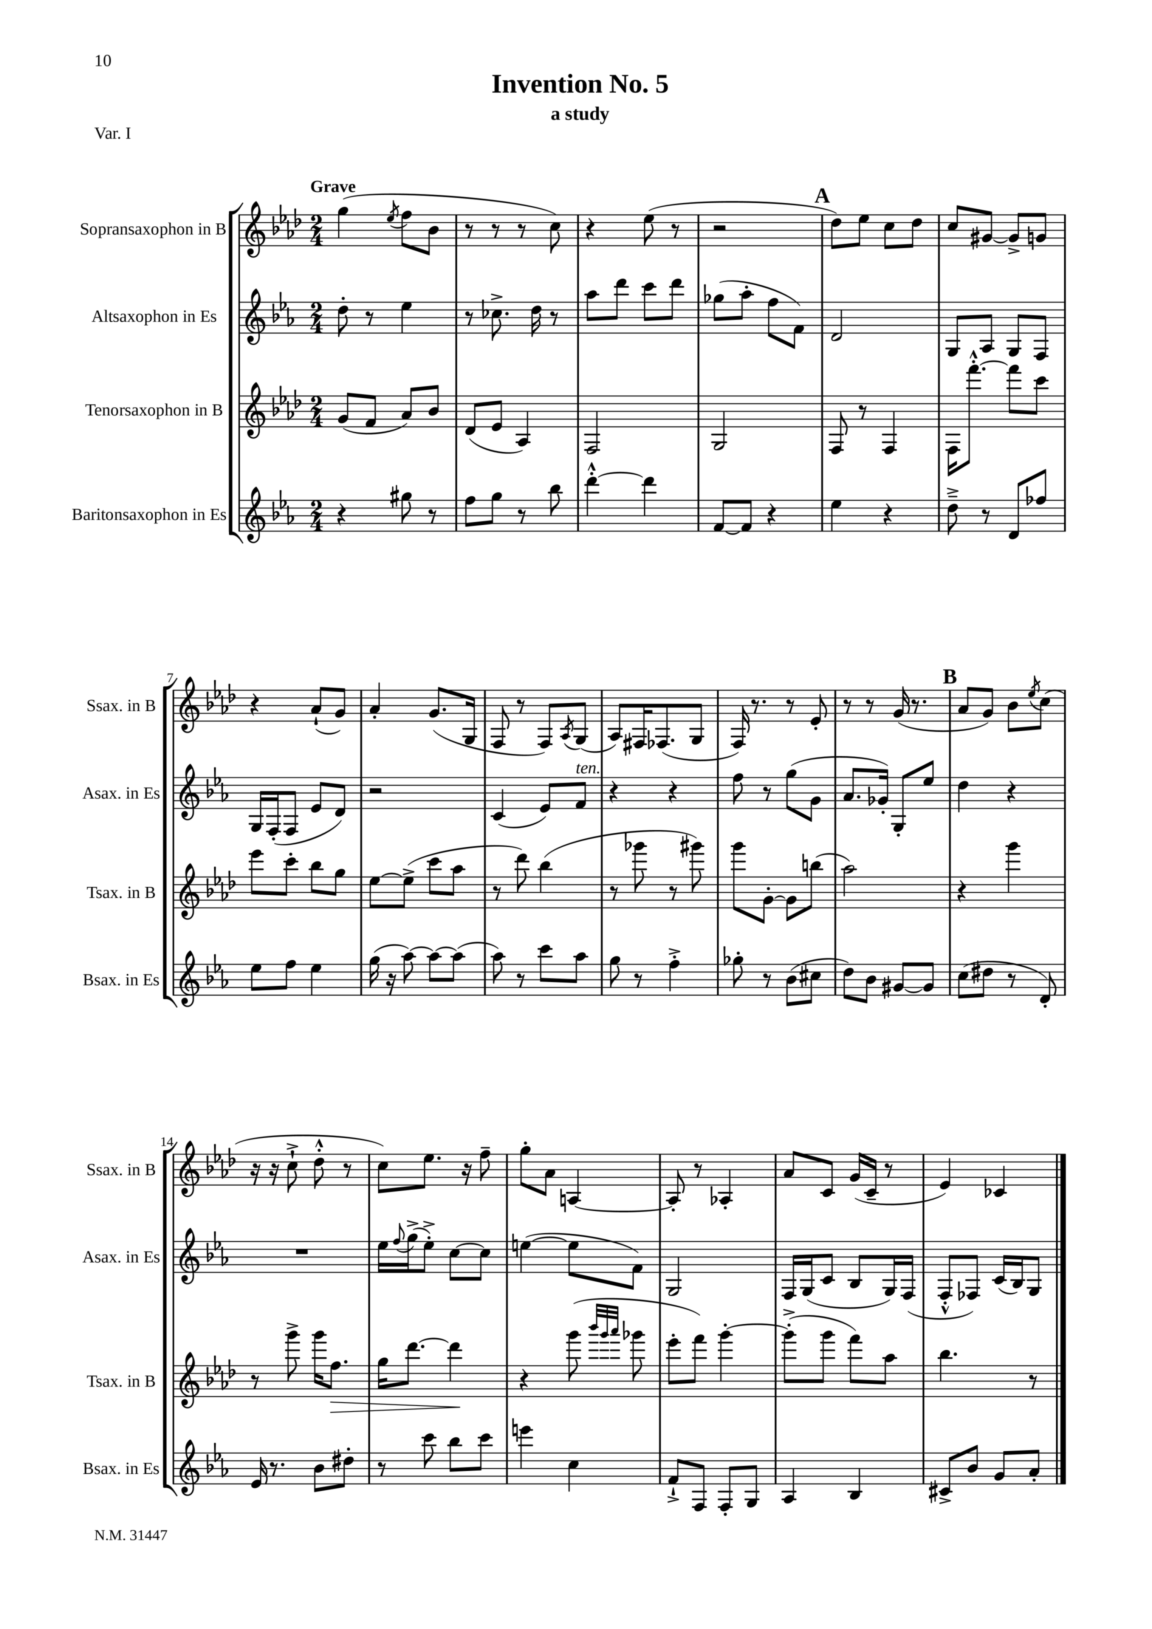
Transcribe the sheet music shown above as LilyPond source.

\header { title = "Invention No. 5" subtitle = "a study" piece = "Var. I" }
<<
\new StaffGroup <<
\new Staff = "s0" \with { instrumentName = "Sopransaxophon in B" shortInstrumentName = "Ssax. in B" } {
    \clef treble \key aes \major \numericTimeSignature \time 2/4 \tempo "Grave"
    g''4( \acciaccatura { ees''8 } f''8 bes'8 |
    r8 r8 r8 c''8) |
    r4 ees''8( r8 |
    r2 |
    \mark \markup { \bold "A" } des''8) ees''8 c''8 des''8 |
    c''8 gis'8~ gis'8-> g'8 |
    r4 aes'8-!( g'8) |
    aes'4-. g'8.( g16 |
    f8 r8 f8) \acciaccatura { aes8 } g8( |
    aes8) fis16 fes8.( g8 |
    f16) r8. r8 ees'8-. |
    r8 r8 g'16( r8. |
    \mark \markup { \bold "B" } aes'8 g'8) bes'8 \acciaccatura { ees''8 } c''8( |
    r16 r16 c''8-!-> des''8-.-^ r8 |
    c''8) ees''8. r16 f''8-- |
    g''8-. aes'8 a4~ |
    a8-. r8 aes4-. |
    aes'8 c'8 g'16( c'16-- r8 |
    ees'4) ces'4 \bar "|." |
}
\new Staff = "s1" \with { instrumentName = "Altsaxophon in Es" shortInstrumentName = "Asax. in Es" } {
    \clef treble \key ees \major \numericTimeSignature \time 2/4
    d''8-. r8 ees''4 |
    r8 ces''8.-> d''16 r8 |
    aes''8 d'''8 c'''8 d'''8 |
    ges''8( aes''8-. f''8 f'8) |
    \mark \markup { \bold "A" } d'2 |
    g8 aes8 g8 f8 |
    g16 f16-.( f8 ees'8 d'8) |
    r2 |
    c'4( ees'8) f'8^\markup { \italic "ten." } |
    r4 r4 |
    f''8 r8 g''8( g'8 |
    aes'8. ges'16-.) g8-. ees''8 |
    \mark \markup { \bold "B" } d''4 r4 |
    R2 |
    ees''16 \appoggiatura { f''8 } g''16->( ees''8-.->) c''8~ c''8 |
    e''4~( e''8 f'8) |
    g2 |
    f16 g16( c'8 bes8 g16) f16( |
    f8-.-^ fes8) c'16( bes16) g8 \bar "|." |
}
\new Staff = "s2" \with { instrumentName = "Tenorsaxophon in B" shortInstrumentName = "Tsax. in B" } {
    \clef treble \key aes \major \numericTimeSignature \time 2/4
    g'8( f'8 aes'8) bes'8 |
    des'8( ees'8 aes4) |
    f2 |
    g2 |
    \mark \markup { \bold "A" } f8 r8 f4 |
    f16 f'''8.~-.-^ f'''8 c'''8 |
    ees'''8 c'''8-. bes''8 g''8 |
    ees''8~ ees''8->( c'''8 aes''8 |
    r8 des'''8) bes''4( |
    r8 ges'''8 r8 gis'''8) |
    g'''8 g'8~-. g'8 b''8( |
    aes''2) |
    \mark \markup { \bold "B" } r4 g'''4 |
    r8 g'''8-> g'''16 f''8.\> |
    g''16 des'''8.~ des'''4\! |
    r4 g'''8( \grace { bes'''32 g'''32 aes'''32 } ges'''8 |
    ees'''8-. f'''8) g'''4~-. |
    g'''8-.->( g'''8 f'''8) aes''8 |
    bes''4. r8 \bar "|." |
}
\new Staff = "s3" \with { instrumentName = "Baritonsaxophon in Es" shortInstrumentName = "Bsax. in Es" } {
    \clef treble \key ees \major \numericTimeSignature \time 2/4
    r4 gis''8 r8 |
    f''8 g''8 r8 bes''8 |
    d'''4~-.-^ d'''4 |
    f'8~ f'8 r4 |
    \mark \markup { \bold "A" } ees''4 r4 |
    d''8---> r8 d'8 fes''8 |
    ees''8 f''8 ees''4 |
    g''16( r16 aes''8~) aes''8~ aes''8( |
    aes''8) r8 c'''8 aes''8 |
    g''8 r8 f''4-.-> |
    ges''8-. r8 bes'8( cis''8 |
    d''8) bes'8 gis'8~ gis'8 |
    \mark \markup { \bold "B" } c''8( dis''8 r8 d'8-.) |
    ees'16 r8. bes'8 dis''8-. |
    r8 c'''8 bes''8 c'''8 |
    e'''4 c''4 |
    f'8-!-> f8 f8-. g8 |
    aes4 bes4 |
    cis'8-> bes'8 g'8 aes'8-. \bar "|." |
}
>>
>>
